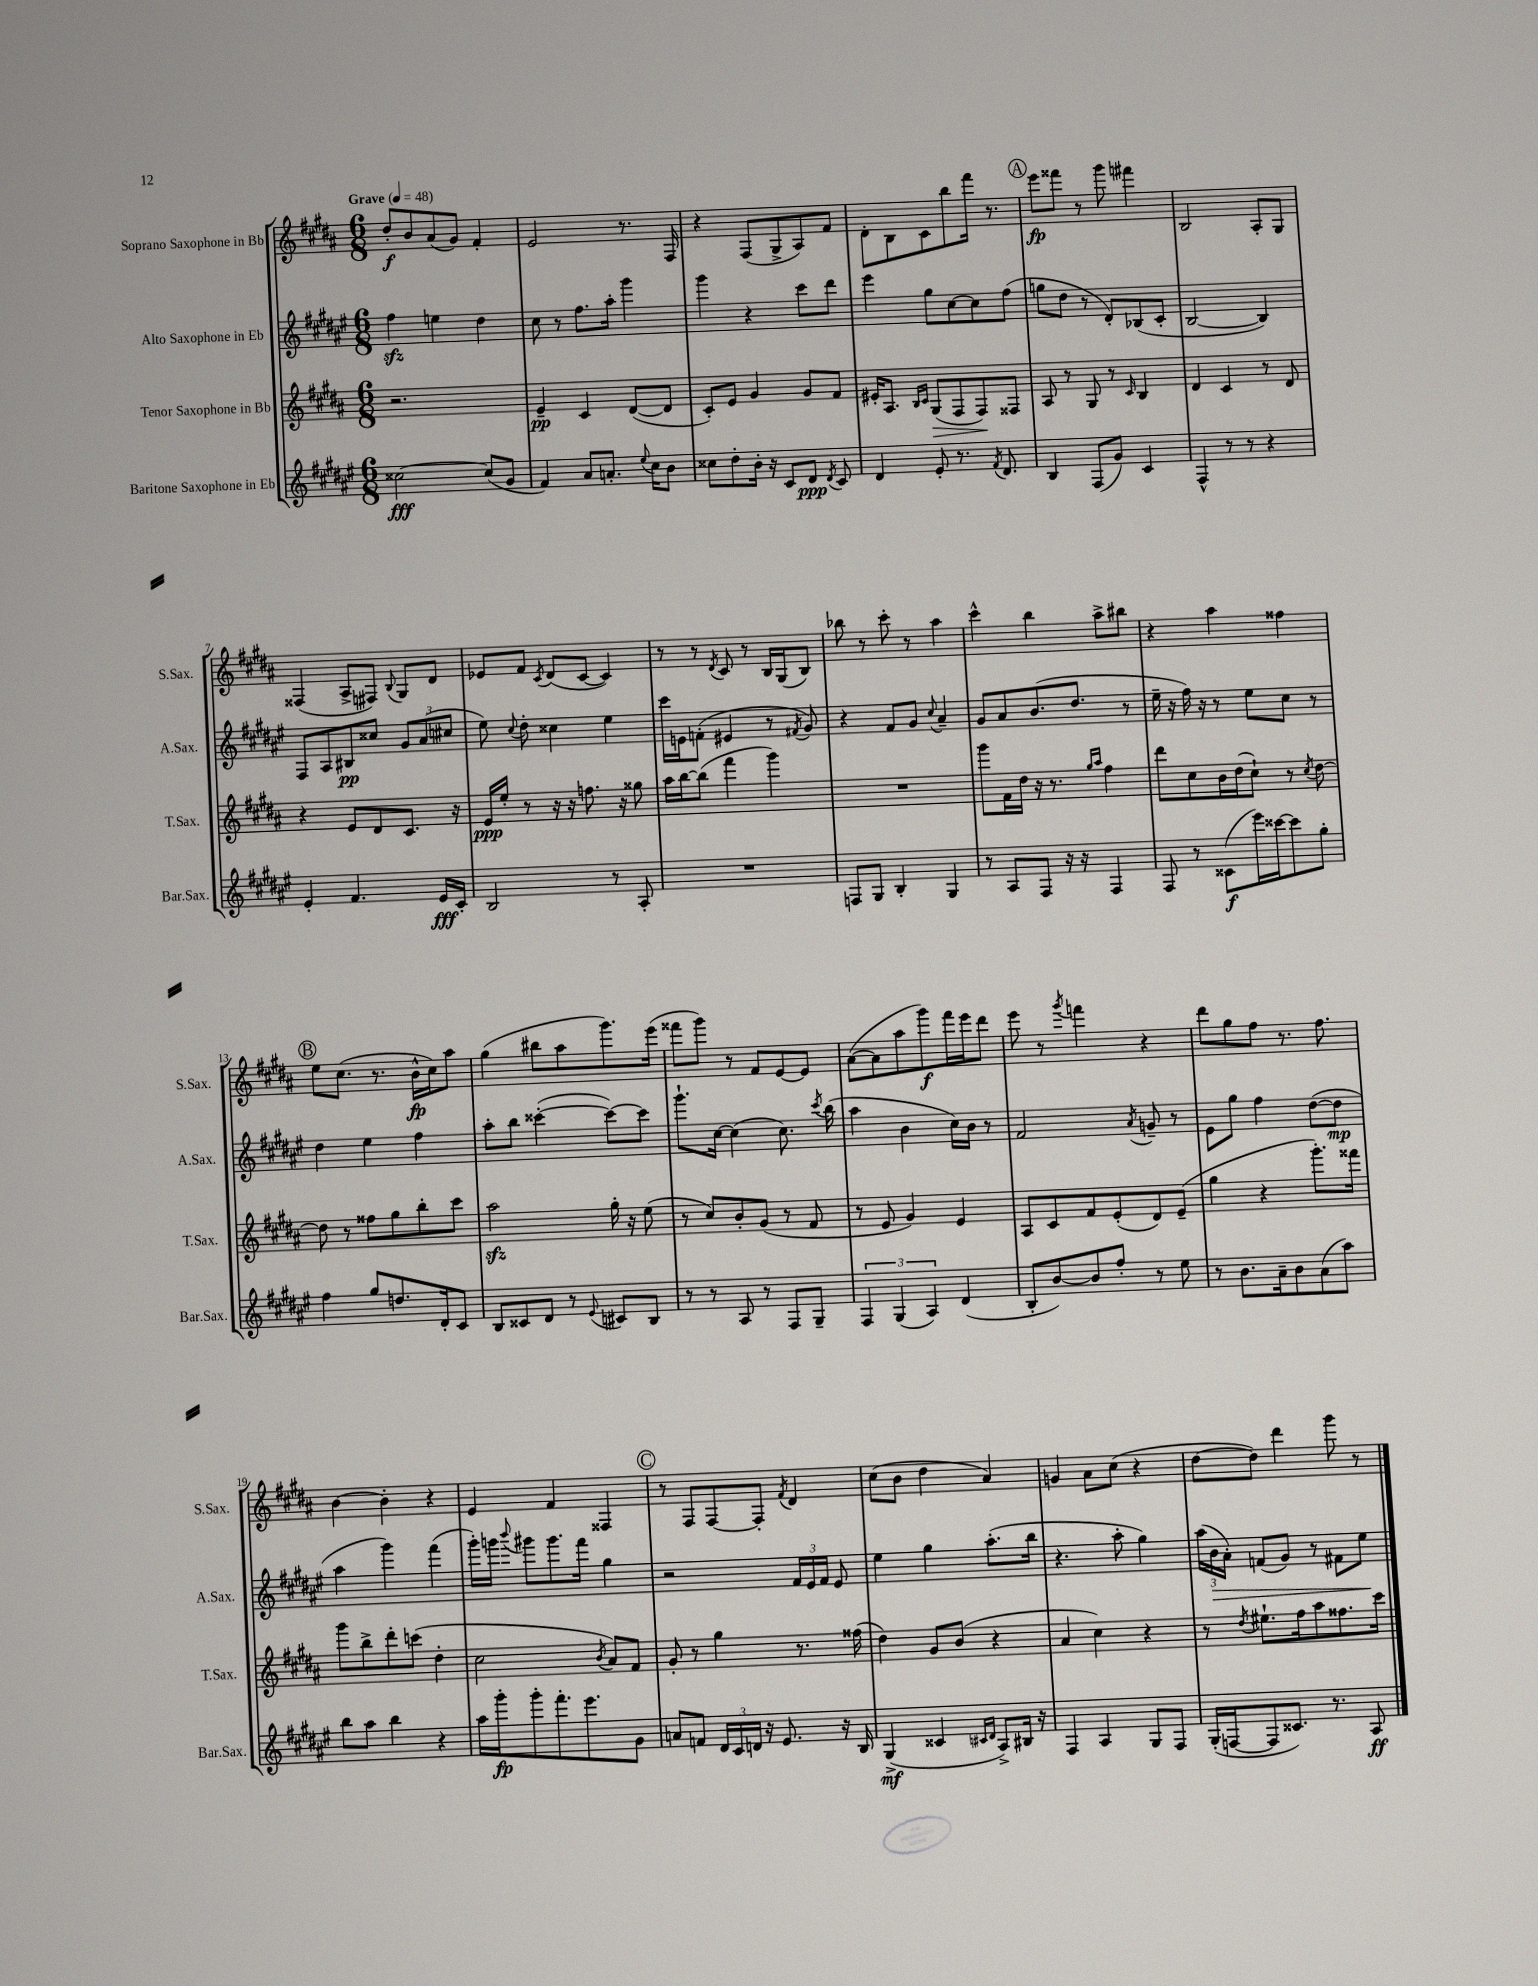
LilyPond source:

<<
\new StaffGroup <<
\new Staff = "s0" \with { instrumentName = "Soprano Saxophone in Bb" shortInstrumentName = "S.Sax." } {
    \clef treble \key b \major \numericTimeSignature \time 6/8 \tempo "Grave" 4 = 48
    \autoBeamOff dis''8[-.\f b'8 ais'8( gis'8]) fis'4-. |
    e'2 r8. fis16 |
    r4 fis8[( gis8-> ais8) fis'8] |
    dis'8[-. b8 cis'8 b''8 fis'''16] r8. |
    \mark \markup { \circle "A" } e'''8[\fp fisis'''8] r8 gis'''8 fis'''4 |
    b2 ais8[-. gis8] |
    fisis4( ais8[-> fis8]) \appoggiatura { b8 } gis8[ dis'8] |
    ees'8[ fis'8] \acciaccatura { cis'8 } dis'8[( cis'8]~ cis'4) |
    r8 r8 \acciaccatura { dis'8 } cis'8 r8 b16[ gis16( b8]) |
    bes''8 r8 cis'''8-. r8 ais''4 |
    cis'''4-^ b''4 ais''8[-> bis''8] |
    r4 ais''4 fisis''4 |
    \mark \markup { \circle "B" } e''8[ cis''8.]( r8. b'16[-^\fp cis''16) ais''8] |
    gis''4( bis''8[ ais''8 gis'''8.) e'''16]( |
    fisis'''8[ gis'''8]) r8 fis'8[ e'8~ e'8] |
    ais'8[~( ais'8 ais''8 gis'''8\f) fis'''16 e'''16 dis'''8] |
    e'''8 r8 \acciaccatura { gis'''8 } f'''4 r4 |
    dis'''8[ gis''8 fis''8] r8. fis''8. |
    b'4~ b'4-. r4 |
    e'4 fis'4 fisis4 |
    \mark \markup { \circle "C" } r8 fis8[ fis8~ fis8]-. \acciaccatura { fis'8 } dis'4 |
    cis''8[( b'8] dis''4 ais'4) |
    g'4 ais'8[ cis''8]( r4 |
    dis''8[~ dis''8]) dis'''4 gis'''8 r8 \bar "|." |
}
\new Staff = "s1" \with { instrumentName = "Alto Saxophone in Eb" shortInstrumentName = "A.Sax." } {
    \clef treble \key fis \major \numericTimeSignature \time 6/8
    \autoBeamOff fis''4\sfz e''4 dis''4 |
    cis''8 r8 fis''8.[ ais''16]-. gis'''4 |
    gis'''4 r4 cis'''8[ dis'''8] |
    eis'''4 gis''8[ cis''8~ cis''8 fis''8]( |
    \mark \markup { \circle "A" } g''8[ dis''8] r8 dis'8[-.) bes8( cis'8]-. |
    b2~ b4) |
    fis8[ ais8 bis8\pp cisis''8] \tuplet 3/2 { gis'8[ ais'8( cis''8] } |
    eis''8) \appoggiatura { cis''8 } dis''8-. cisis''4 eis''4 |
    cis'''16[ e'16 f'8]-.( eis'4 r8 \acciaccatura { fis'8 } gis'8) |
    r4 fis'8[ gis'8] \appoggiatura { cis''8 } ais'4-- |
    gis'8[ ais'8 b'8.( dis''8.] r8 |
    eis''16-- r16 fis''16) r16 r8 eis''8[ cis''8] r8 |
    \mark \markup { \circle "B" } dis''4 eis''4 fis''4 |
    ais''8[-. b''8] cisis'''4~-.( cisis'''8[~) cisis'''8] |
    gis'''8.[-! cis''16]~ cis''4( cis''8.) \acciaccatura { cis'''8 } b''16( |
    ais''4 b'4 cis''16[) b'16] r8 |
    fis'2 \acciaccatura { ais'8 } g'8-- r8 |
    eis'8[ gis''8] fis''4 dis''8[~( dis''8]\mp |
    ais''4 gis'''4) fis'''4( |
    gis'''16[-.) g'''16] \appoggiatura { b'''8 } gis'''8[ gis'''8. fis'''16] gis''4 |
    \mark \markup { \circle "C" } r2 \tuplet 3/2 { fis'16[ eis'16 fis'16] } eis'8 |
    eis''4 gis''4 ais''8.[-.( b''16] |
    r4. ais''8-. gis''4) |
    \tuplet 3/2 { ais''16[( b'16\> ais'16]-.) } f'8[( gis'8]) r8 fis'8[ eis''8]\! \bar "|." |
}
\new Staff = "s2" \with { instrumentName = "Tenor Saxophone in Bb" shortInstrumentName = "T.Sax." } {
    \clef treble \key b \major \numericTimeSignature \time 6/8
    \autoBeamOff r2. |
    e'4--\pp cis'4 dis'8[~( dis'8] |
    cis'8[-.) e'8] gis'4 gis'8[ fis'8] |
    eis'16[-. ais8.] \grace { b16[ cis'16] } gis8[\>( fis8 fis8\!) fisis8] |
    \mark \markup { \circle "A" } ais8 r8 gis8 r8 \grace { cis'16 } b4 |
    dis'4 cis'4 r8 dis'8 |
    r4 e'8[ dis'8 cis'8.] r16 |
    e'16[\ppp e''16]-. r8 r16 r16 f''8. r16 gisis''8 |
    ais''16[ b''16~ b''8]( fis'''4 gis'''4) |
    R2. |
    gis'''8[ fis'16 dis''16] r16 r8. \grace { gis''16[ ais''16] } fis''4 |
    dis'''8[ cis''8 b'16 dis''16( cis''8]-!) r8 \acciaccatura { cis''8 } dis''8~ |
    \mark \markup { \circle "B" } dis''8 r8 fisis''8[ gis''8 b''8-. cis'''8] |
    ais''2\sfz gis''16-. r16 e''8( |
    r8 cis''8[) b'8-. gis'8]( r8 fis'8 |
    r8 e'8 gis'4) e'4 |
    ais8[ cis'8 fis'8 e'8-.( dis'8) e'8]--( |
    gis''4 r4 gis'''8.[-.) fisis'''16] |
    gis'''8[ b''8-> dis'''8-. c'''8]( dis''4-. |
    cis''2 \acciaccatura { b'8 } ais'8[) fis'8] |
    \mark \markup { \circle "C" } gis'8-. r8 gis''4 r8. fisis''16( |
    dis''4) gis'8[ b'8]( r4 |
    ais'4 cis''4) r4 |
    r8 \acciaccatura { dis''8 } eis''8.[-! fis''16 ais''8 fisis''8. cis'''16] \bar "|." |
}
\new Staff = "s3" \with { instrumentName = "Baritone Saxophone in Eb" shortInstrumentName = "Bar.Sax." } {
    \clef treble \key fis \major \numericTimeSignature \time 6/8
    \autoBeamOff cisis''2~\fff cisis''8[( gis'8] |
    fis'4) ais'8[ a'8.]-. \appoggiatura { eis''8 } cis''16[ b'8] |
    cisis''8[ dis''8-. b'16]-. r16 cis'8[ dis'8]\ppp \acciaccatura { dis'8 } cis'8 |
    dis'4 eis'8-. r8. \acciaccatura { fis'8 } dis'8. |
    \mark \markup { \circle "A" } b4 fis8[( gis'8]) cis'4 |
    fis4-^ r8 r8 r4 |
    eis'4-. fis'4. eis'16[\fff cis'16]-. |
    b2 r8 ais8-. |
    R2. |
    f8[ gis8] b4-. gis4 |
    r8 ais8[ fis8] r16 r16 fis4 |
    fis8 r8 cisis'8[\f( eis'''16) cisis'''16~ cisis'''8 gis''8]-. |
    \mark \markup { \circle "B" } fis''4 gis''8[ d''8. dis'16-. cis'8] |
    b8[ cisis'8 dis'8] r8 \appoggiatura { eis'8 } cis'8[ b8] |
    r8 r8 ais8 r8 fis8[ gis8]-- |
    \tuplet 3/2 { fis4 gis4( ais4) } dis'4( |
    b8[-. b'8~) b'8 fis''8]-. r8 eis''8 |
    r8 b'8.[ ais'16-- b'8 ais'8( ais''8]) |
    b''8[ ais''8] b''4 r4 |
    ais''16[ gis'''16-.\fp gis'''8-. fis'''8.-. eis'''8. gis'8] |
    \mark \markup { \circle "C" } a'8[ f'8] \tuplet 3/2 { dis'16[ cis'16 d'16] } r16 eis'8. r16 b16 |
    gis4->\mf( cisis'4 \grace { cis'16[ dis'16] } ais8[->) bis16] r16 |
    fis4 ais4 gis8[ fis8] |
    gis16[-.( f16~ f8 cisis'8.]) r8. ais8\ff \bar "|." |
}
>>
>>
